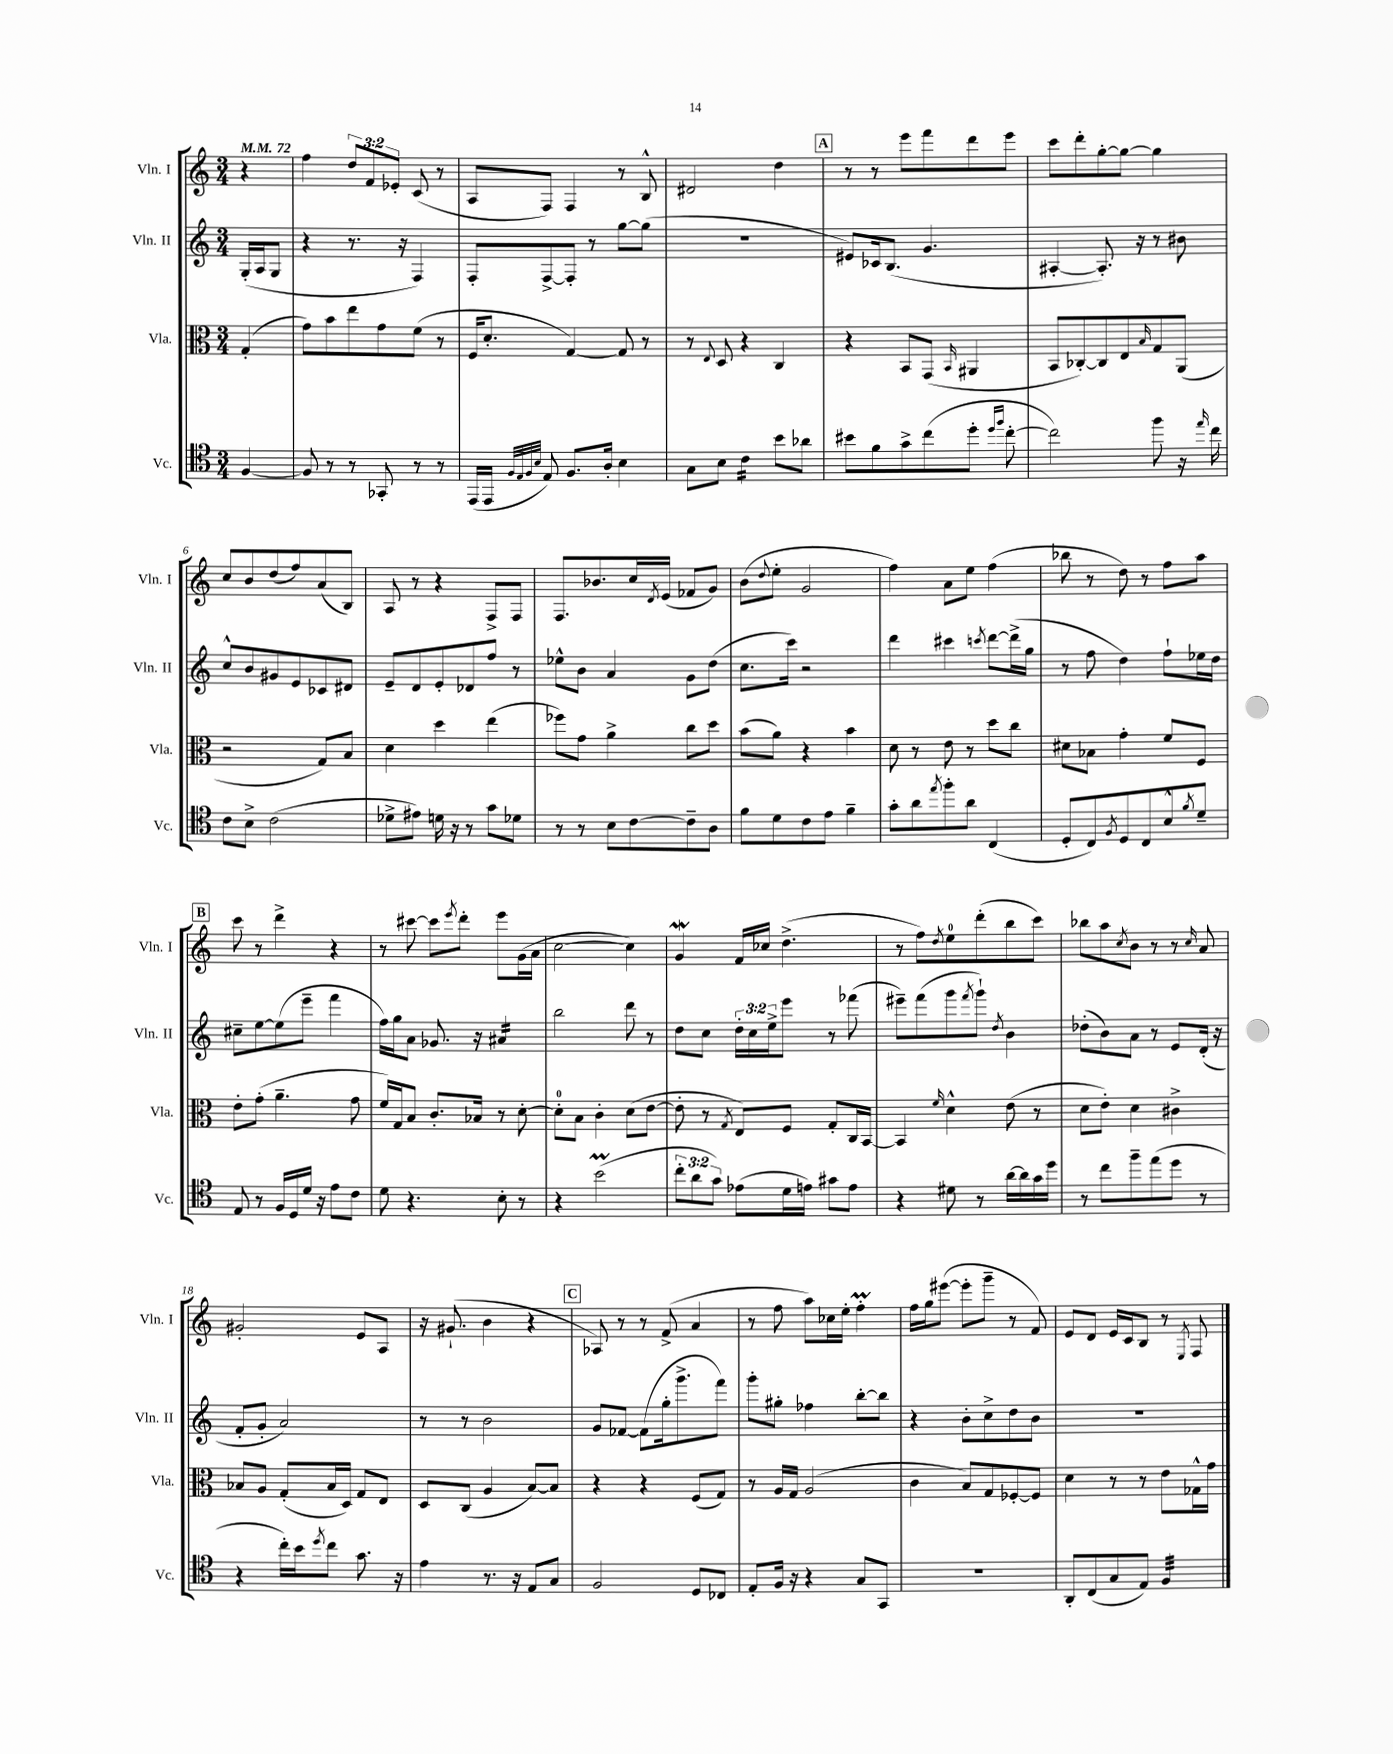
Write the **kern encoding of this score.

**kern	**kern	**kern	**kern
*staff4	*staff3	*staff2	*staff1
*clefC4	*clefC3	*clefG2	*clefG2
*k[]	*k[]	*k[]	*k[]
*M3/4	*M3/4	*M3/4	*M3/4
*MM72	*MM72	*MM72	*MM72
[4F	(4G'	(16G'	4r
.	.	16A	.
.	.	8G	.
=	=	=	=
8F]	8g)	4r	4ff
8r	8b	.	.
8r	8ee	8.r	12dd
.	.	.	12f
8GG-'	8g	.	.
.	.	.	12e-'
.	.	16r	.
8r	(8f	4F)	(8c
8r	8r	.	8r
=	=	=	=
(16EE	16F	8F'	8A
16EE	8.d'	.	.
32qqF	.	.	.
32qqE	.	.	.
32qqF	.	.	.
32qqB	.	.	.
8E)	.	[8F^	8F)
8.F	[4G)	8F']	4F
.	.	8r	.
16A'	.	.	.
4B	8G]	[8gg	8r
.	8r	(8gg]	8B^^
=	=	=	=
8G	8r	2.r	2d#
.	8qqE	.	.
8B	8D	.	.
4c	4r	.	.
8b	4C	.	4dd
8a-	.	.	.
=	=	=	=
8b#	4r	8e#)	8r
8f	.	16c-	8r
.	.	(8.B	.
8g^	8BB	.	8eee
(8cc	(8GG	4.g	8fff
.	16qqBB	.	.
8dd'	4AA#	.	8ddd
16qqdd	.	.	.
16qqff	.	.	.
[8cc'	.	.	8eee
=	=	=	=
2cc])	8BB	[4A#'	8ccc
.	[8C-')	.	8ddd'
.	8C-]	8.A#'])	[8gg'
.	8E	.	8gg_
.	.	16r	.
.	16qqB	.	.
8ff	8G	8r	4gg]
16r	(8AA	8b#	.
16qqee	.	.	.
16cc	.	.	.
=	=	=	=
8c	2r	8cc^^	8cc
8B^	.	8b	8b
(2c	.	8g#	(8dd
.	.	8e	8ff)
.	8G)	8c-	(8a
.	8B	8d#	8B)
=	=	=	=
8d-^	4d	8e~	8A
8e#)	.	8d	8r
16d	4dd	8e'	4r
16r	.	.	.
8r	.	8d-	.
8g	(4ee	8ff	8F^
8d-	.	8r	8F
=	=	=	=
8r	8ff-)	8ee-^^	8.F
8r	8g	8b	.
.	.	.	8.b-
8B	4a^	4a	.
[8c	.	.	16cc
.	.	.	8qd
.	.	.	(16e
8c~]	8cc	8g	8f-
8A	8dd	(8dd	8g)
=	=	=	=
8f	(8b	8.cc	(8b
.	.	.	8qqdd
8d	8a)	.	8ee'
.	.	16ccc)	.
8c	4r	2r	2g
8e	.	.	.
4f~	4b	.	.
=	=	=	=
8g'	8d	4ddd	4ff)
8a	8r	.	.
8qee	.	.	.
8ff'	8e	4ccc#	8a
8a	8r	.	8ee
.	.	8qccc	.
(4C	8dd	[8ddd	(4ff
.	8cc	(16ddd^]	.
.	.	16gg	.
=	=	=	=
8D'	8d#	8r	8bb-
8C)	8B-	8ff	8r
8qF	.	.	.
8D	4g'	4dd)	8dd)
8C	.	.	8r
8B^^	8f	8ff`	8ff
8qf	.	.	.
8d~	8F	16ee-	8aa
.	.	16dd	.
=	=	=	=
8E	8e'	8cc#~	8ccc
8r	(8g'	[8ee	8r
16F	4.a~	(8ee]	4ddd^
16D	.	.	.
16d	.	8eee~	.
16r	.	.	.
8e	.	4fff	4r
8c	8g	.	.
=	=	=	=
8d	16f)	16ff)	8r
.	16G	16gg	.
4.r	8B	8a	[8ccc#
.	8.c'	8.g-	8ccc#]
.	.	.	8qeee
.	.	.	8ddd'
.	16B-	16r	.
8B'	8r	4a#	8eee
8r	[8d'	.	(16g
.	.	.	16a
=	=	=	=
4r	8d']	2bb	[2cc
.	8B	.	.
(2b	4c'	.	.
.	(8d	8ddd	4cc])
.	[8e	8r	.
=	=	=	=
12cc'	8e']	8dd	4g
12a	.	.	.
.	8r	8cc	.
12g)	.	.	.
.	8qG	.	.
(8e-	8E)	24dd'	16f
.	.	24cc	.
.	.	.	16cc-
.	.	24ee^	.
16d	8F	8eee	(4.dd^
16e)	.	.	.
8g#	8G'	8r	.
8e	16C	(8fff-	.
.	[16BB	.	.
=	=	=	=
4r	4BB]	8eee#~)	8r
.	.	(8fff	8ff)
.	16qqf	.	8qdd
8d#	4d^^	8ggg	8ee
.	.	8qfff	.
8r	.	8ggg`)	(8ddd'
.	.	8qdd	.
[16a	(8e	4b	8bb
16a]	.	.	.
16g	8r	.	8ccc)
16dd	.	.	.
=	=	=	=
8r	8d	(8dd-'	8bb-
8cc	8e')	8b)	8aa
.	.	.	8qcc
8ff~	4d	8a	8b
(8ee	.	8r	8r
8dd	4c#^	8e	8r
.	.	.	16qqcc
8r	.	(16d'	8a
.	.	16r	.
=	=	=	=
4r	8B-	8f'	2g#'
.	8A	8g'	.
16cc')	(8G'	2a)	.
16b	.	.	.
8qdd	.	.	.
8cc	16B-	.	.
.	16D)	.	.
8.g	8G	.	8e
.	8E	.	8A
16r	.	.	.
=	=	=	=
4e	8D	8r	16r
.	.	.	(8.g#`
.	(8C	8r	.
8.r	4A	2b	4b
16r	.	.	.
8E	[8B)	.	4r
8G	8B]	.	.
=	=	=	=
2F	4r	8g	8A-)
.	.	[8f-	8r
.	4r	(8f-]	8r
.	.	16gg'	(8f^
.	.	8.ggg^	.
8D	(8F	.	4a
8C-	8G)	8fff)	.
=	=	=	=
8E'	8r	8ggg'	8r
16F	16A	8gg#'	8ff
16r	16G	.	.
4r	(2A	4ff-	8aa)
.	.	.	16cc-
.	.	.	16ee'
8G	.	[8bb'	4ff'
8GG	.	8bb]	.
=	=	=	=
2.r	4c	4r	16ff
.	.	.	16gg
.	.	.	([8eee#
.	8B)	8b'	8eee#']
.	8G	8cc^	8ggg~
.	[8F-'	8dd	8r
.	8F-]	8b	8f)
=	=	=	=
8AA'	4d	2.r	8e
(8C	.	.	8d
8G	8r	.	16e
.	.	.	16c
8E)	8r	.	8B
4F	8e	.	8r
.	.	.	8qE
.	16G-^^	.	8F
.	16g	.	.
==	==	==	==
*-	*-	*-	*-
